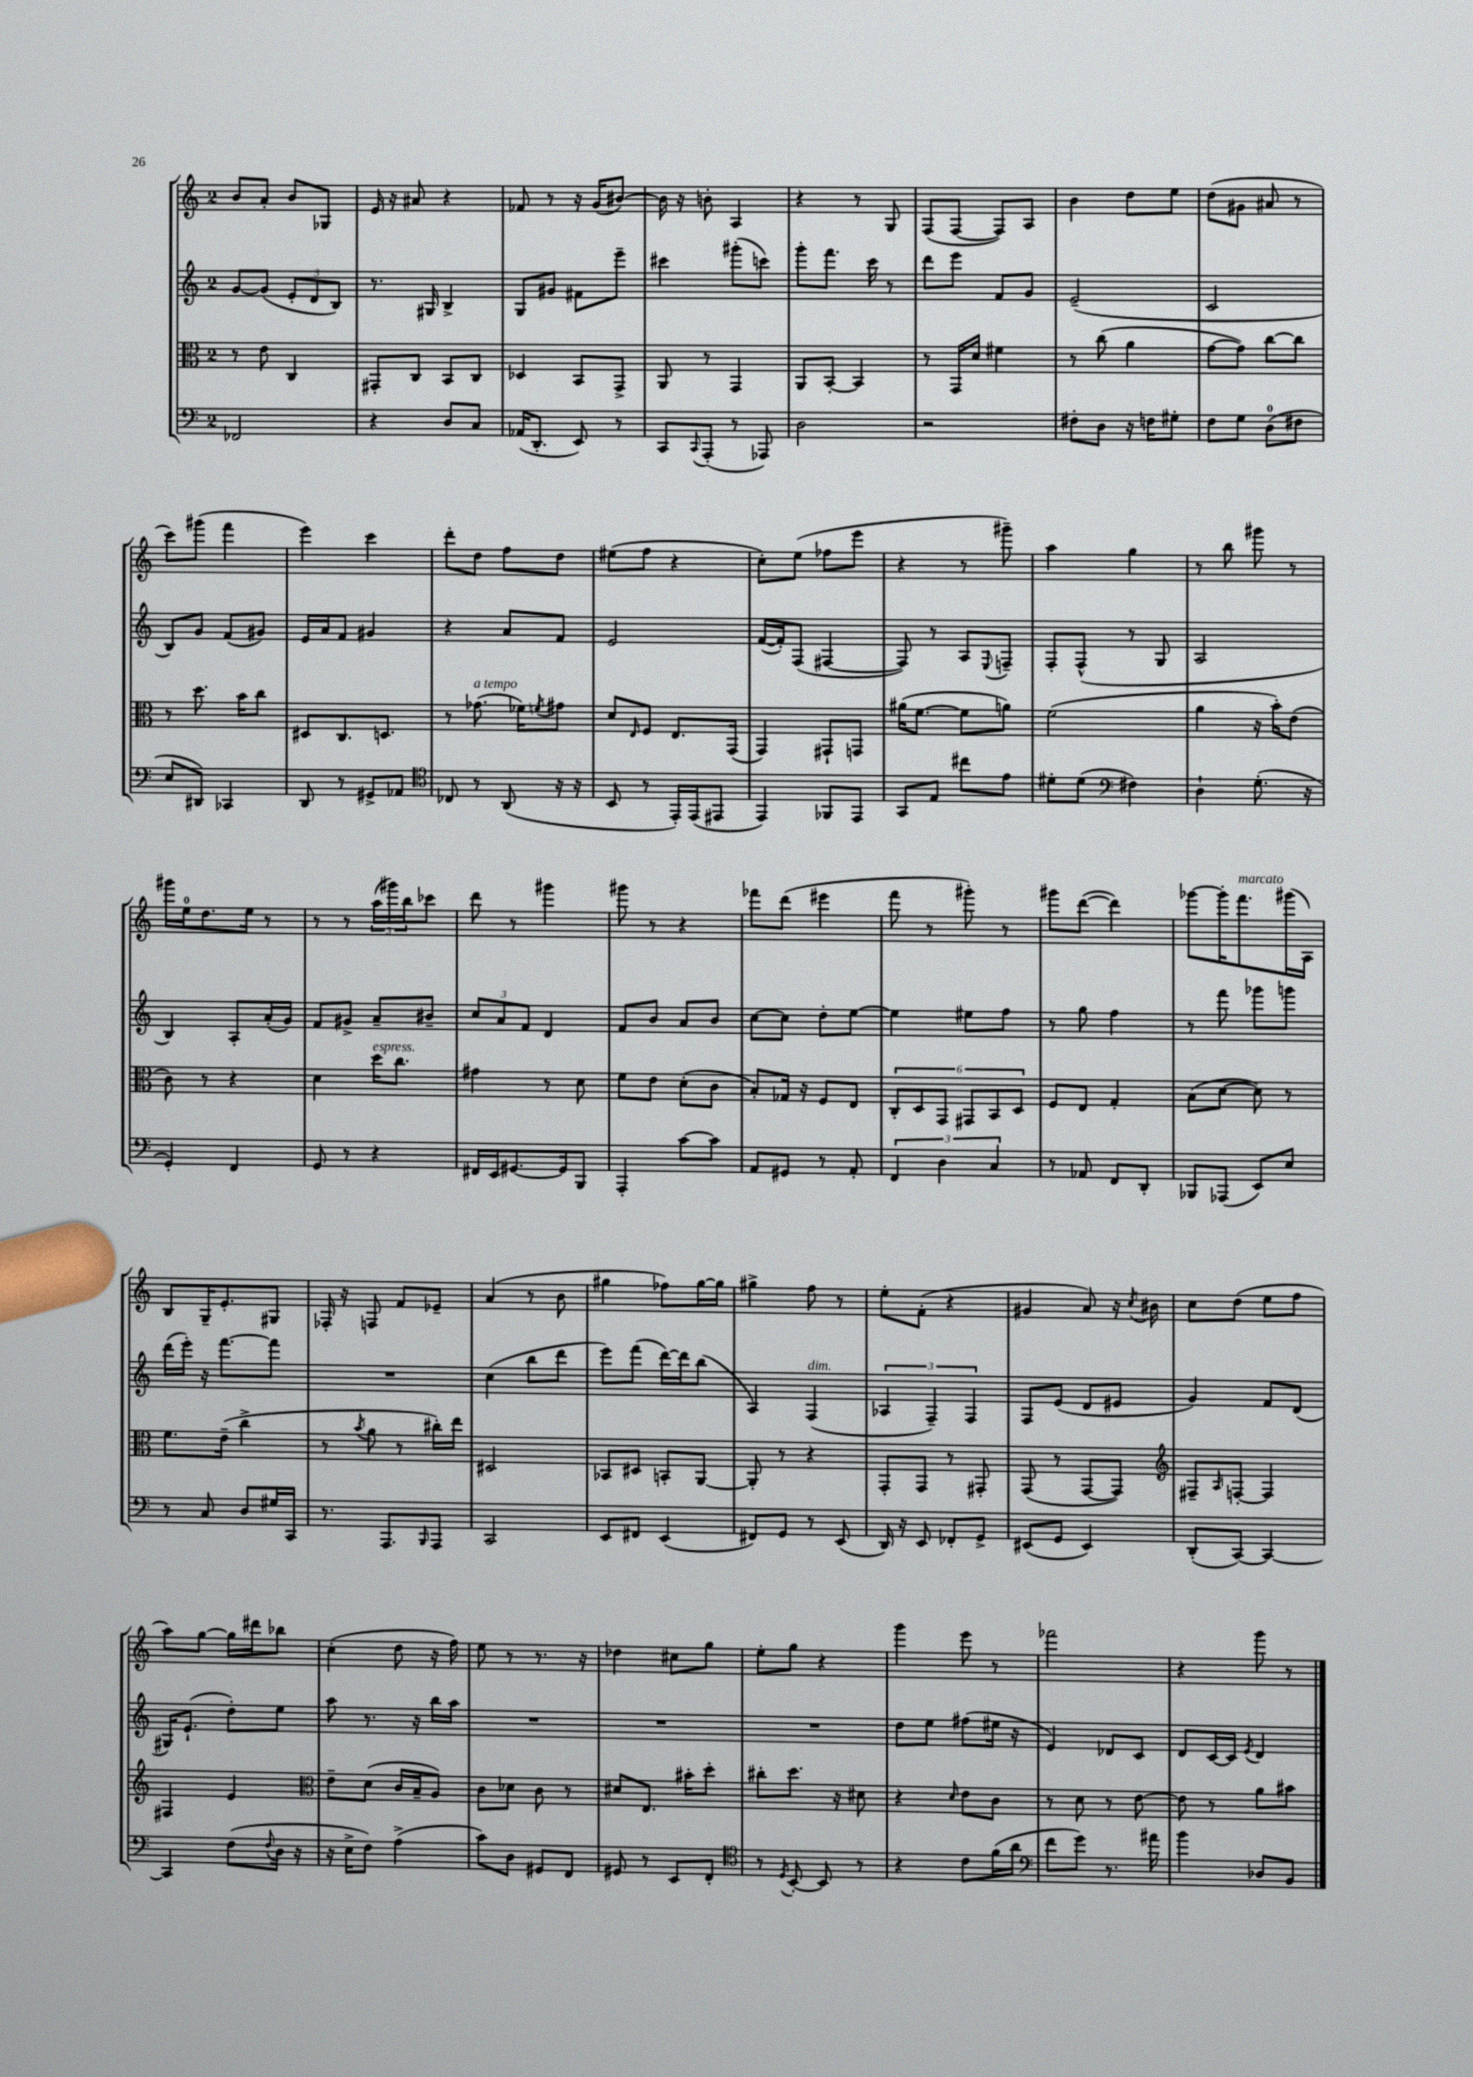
<<
\new StaffGroup <<
\new Staff = "s0" {
    \clef treble \key c \major \once \override Staff.TimeSignature.style = #'single-digit \time 2/4
    b'8 a'8-. b'8 ges8 |
    e'16 r16 ais'8 r4 |
    fes'8 r8 r16 g'16( bis'8~) |
    bis'16 r16 b'8-. a4 |
    r4 r8 g8 |
    f8( f8~ f8) a8 |
    b'4 d''8 e''8 |
    d''8( gis'8 ais'8 r8 |
    c'''8) gis'''8( f'''4 |
    e'''4) c'''4 |
    d'''8-. d''8 f''8 d''8 |
    eis''8( f''8 r4 |
    c''8-.) e''8( fes''8 e'''8 |
    r4 r8 gis'''8--) |
    a''4 g''4 |
    r8 b''8 gis'''8 r8 |
    gis'''16 e''16-0 d''8. e''16 r8 |
    r8 r8 \tuplet 3/2 { a''16( gis'''16) b''16 } ces'''8 |
    d'''8 r8 gis'''4 |
    gis'''8 r8 r4 |
    fes'''8 d'''8( eis'''4 |
    f'''8 r8 gis'''8-.) r8 |
    gis'''8 d'''8~( d'''4) |
    ges'''8~ ges'''16-. f'''8.^\markup { \italic "marcato" } gis'''16( a16) |
    b8 g16-- e'8.-. gis8 |
    fes16-. r16 f8 f'8 ees'8-- |
    a'4( r8 b'8 |
    gis''4 fes''8) gis''16~ gis''16 |
    gis''4-> f''8 r8 |
    e''8-. f'8-.( r4 |
    gis'4 a'8) r16 \acciaccatura { c''8 } bis'16 |
    c''8 d''8( e''8 f''8 |
    a''8) g''8~ g''16 dis'''16 bes''8 |
    c''4-.( d''8 r16 f''16) |
    e''8 r8 r8. r16 |
    des''4 cis''8 g''8 |
    e''8-. g''8 r4 |
    g'''4 e'''8 r8 |
    fes'''2 |
    r4 g'''8 r8 \bar "|." |
}
\new Staff = "s1" {
    \clef treble \key c \major \once \override Staff.TimeSignature.style = #'single-digit \time 2/4
    g'8~ g'8( \tuplet 3/2 { e'8-. d'8 b8) } |
    r8. gis16 b4-> |
    g8 gis'8 fis'8 e'''8-- |
    cis'''4 gis'''8-.( c'''8) |
    g'''8-. f'''8. c'''16 r8 |
    d'''8 e'''8 f'8 g'8 |
    e'2--( |
    c'2 |
    b8) g'8 f'8( gis'8) |
    e'16 a'16 f'8 gis'4 |
    r4 a'8 f'8 |
    e'2 |
    f'16~( f'16-.) f8( fis4~ |
    fis8) r8 a8 \appoggiatura { e8 } f8-- |
    f8-. f8-^( r8 g8 |
    a2 |
    b4) a8-. a'16-.( g'16) |
    f'8 gis'8-> a'8-- bis'8-- |
    \tuplet 3/2 { c''8 a'8 f'8 } d'4 |
    f'8 b'8 a'8 b'8 |
    c''8~ c''8 d''8-. e''8~ |
    e''4 eis''8 f''8 |
    r8 g''8 f''4 |
    r8 f'''8 ges'''8 g'''8 |
    d'''16( e'''16-.) r16 f'''8.~ f'''8 |
    R2 |
    c''4( b''8 d'''8 |
    e'''8) f'''8( d'''16~) d'''16 b''8( |
    a4) f4^\markup { \italic "dim." }( |
    \tuplet 3/2 { aes4 f4--) f4 } |
    f8 e'8( d'8 eis'8 |
    g'4) f'8 d'8( |
    gis16) e'8.-!( d''8-.) e''8 |
    a''8 r8. r16 b''16 a''16 |
    R2 |
    R2 |
    R2 |
    d''8 e''8 fis''8( eis''16 r16 |
    e'4) des'8 c'8 |
    d'8 c'16~ c'16 \acciaccatura { e'8 } d'4 \bar "|." |
}
\new Staff = "s2" {
    \clef alto \key c \major \once \override Staff.TimeSignature.style = #'single-digit \time 2/4
    r8 e'8 c4 |
    gis,8-. c8 b,8 c8 |
    des4 b,8 g,8-> |
    a,8 r8 g,4 |
    a,8 b,8~-. b,4 |
    r8 g,16 d'16 fis'4 |
    r8 c''8( a'4 |
    g'8~ g'8) c''8~ c''8 |
    r8 d''8. b'16 c''8 |
    dis8 c8. d8. |
    r8 ges'8.^\markup { \italic "a tempo" }( fes'16) \acciaccatura { f'8 } gis'8 |
    d'8 \grace { e16 } f8 e8. g,16( |
    g,4) gis,8-! g,8 |
    ais'16( f'8.~ f'8 a'8) |
    f'2( |
    a'4 r16 b'16-.) e'8( |
    c'8) r8 r4 |
    d'4 d''16^\markup { \italic "espress." } c''8. |
    gis'4 r8 d'8 |
    f'8 e'8 d'8-.( c'8 |
    b8-.) ges16 r16 f8 e8 |
    \tuplet 6/4 { c8-. d8 g,8 gis,8 b,8 d8 } |
    f8 e8 g4-. |
    b8( d'8~ d'8) r8 |
    f'8. e'16--( c''4-> |
    r8 \acciaccatura { b'8 } a'8 r8 cis''16-.) e''16 |
    dis2 |
    bes,8 dis8 b,8-. a,8~ |
    a,8-. r8 r4 |
    g,8-. g,8 r8 gis,8-. |
    g,8( r8 g,8~ g,8) |
    \clef treble fis8-- \grace { a16 } f8~-. f4 |
    fis4 e'4 |
    \clef alto e'8-- d'8( c'16 b16-- a8) |
    c'8 des'8 c'8 r8 |
    dis'8 e8. bis'16-. d''8-. |
    cis''8-. d''8. r16 dis'8 |
    r4 \grace { d'16 } e'8 c'8 |
    r8 d'8 r8 e'8~ |
    e'8 r8 a'8 bis'8 \bar "|." |
}
\new Staff = "s3" {
    \clef bass \key c \major \once \override Staff.TimeSignature.style = #'single-digit \time 2/4
    fes,2 |
    r4 d8 c8 |
    aes,16( d,8.-. e,8) r8 |
    c,8 \appoggiatura { c,8 } a,,8-.( r8 aes,,8) |
    d2 |
    r2 |
    fis8-. d8 r16 f16 gis8-. |
    f8 g8 d8-0( fis8 |
    e8 dis,8) ces,4 |
    d,8 r8 gis,8-> aes,8 |
    \clef tenor ces8 r8 a,8( r16 r16 |
    b,8 r8 e,16-.) e,16( eis,8 |
    e,4) fes,8 e,8 |
    g,8 e8 cis''8 e'8 |
    dis'8-. dis'8( \clef bass fis4) |
    d4-! g8.-.( r16 |
    g,4-.) f,4 |
    g,8 r8 r4 |
    fis,16 e,16 gis,8.~ gis,16 b,,8 |
    a,,4-. c'8~ c'8 |
    a,8 gis,8 r8 a,8-. |
    \tuplet 3/2 { f,4 d4 c4 } |
    r8 aes,8 f,8 d,8-. |
    bes,,8 aes,,8( e,8) e8 |
    r8 c8 d8 gis16 c,16 |
    r8. a,,8. \grace { b,,16 } a,,8 |
    c,2 |
    e,8 fis,8 e,4( |
    fis,8) g,8 r8 e,8( |
    d,16) r16 e,8 fes,8-. g,8-> |
    eis,8( g,8 eis,4) |
    d,8-.( c,8~) c,4~ |
    c,4 f8( \appoggiatura { f8 } d16 r16 |
    r16 e16-> f8) a4->( |
    c'8) d8 gis,8 f,8 |
    gis,8 r8 e,8 f,8-. |
    \clef tenor r8 \acciaccatura { d8 } b,8~-. b,8 r8 |
    r4 c'8 f'16( a'16 |
    \clef bass f'8 g'8) r8. ais'16 |
    b'4 des8 b,8 \bar "|." |
}
>>
>>
\layout { \context { \Score \remove "Bar_number_engraver" } }
